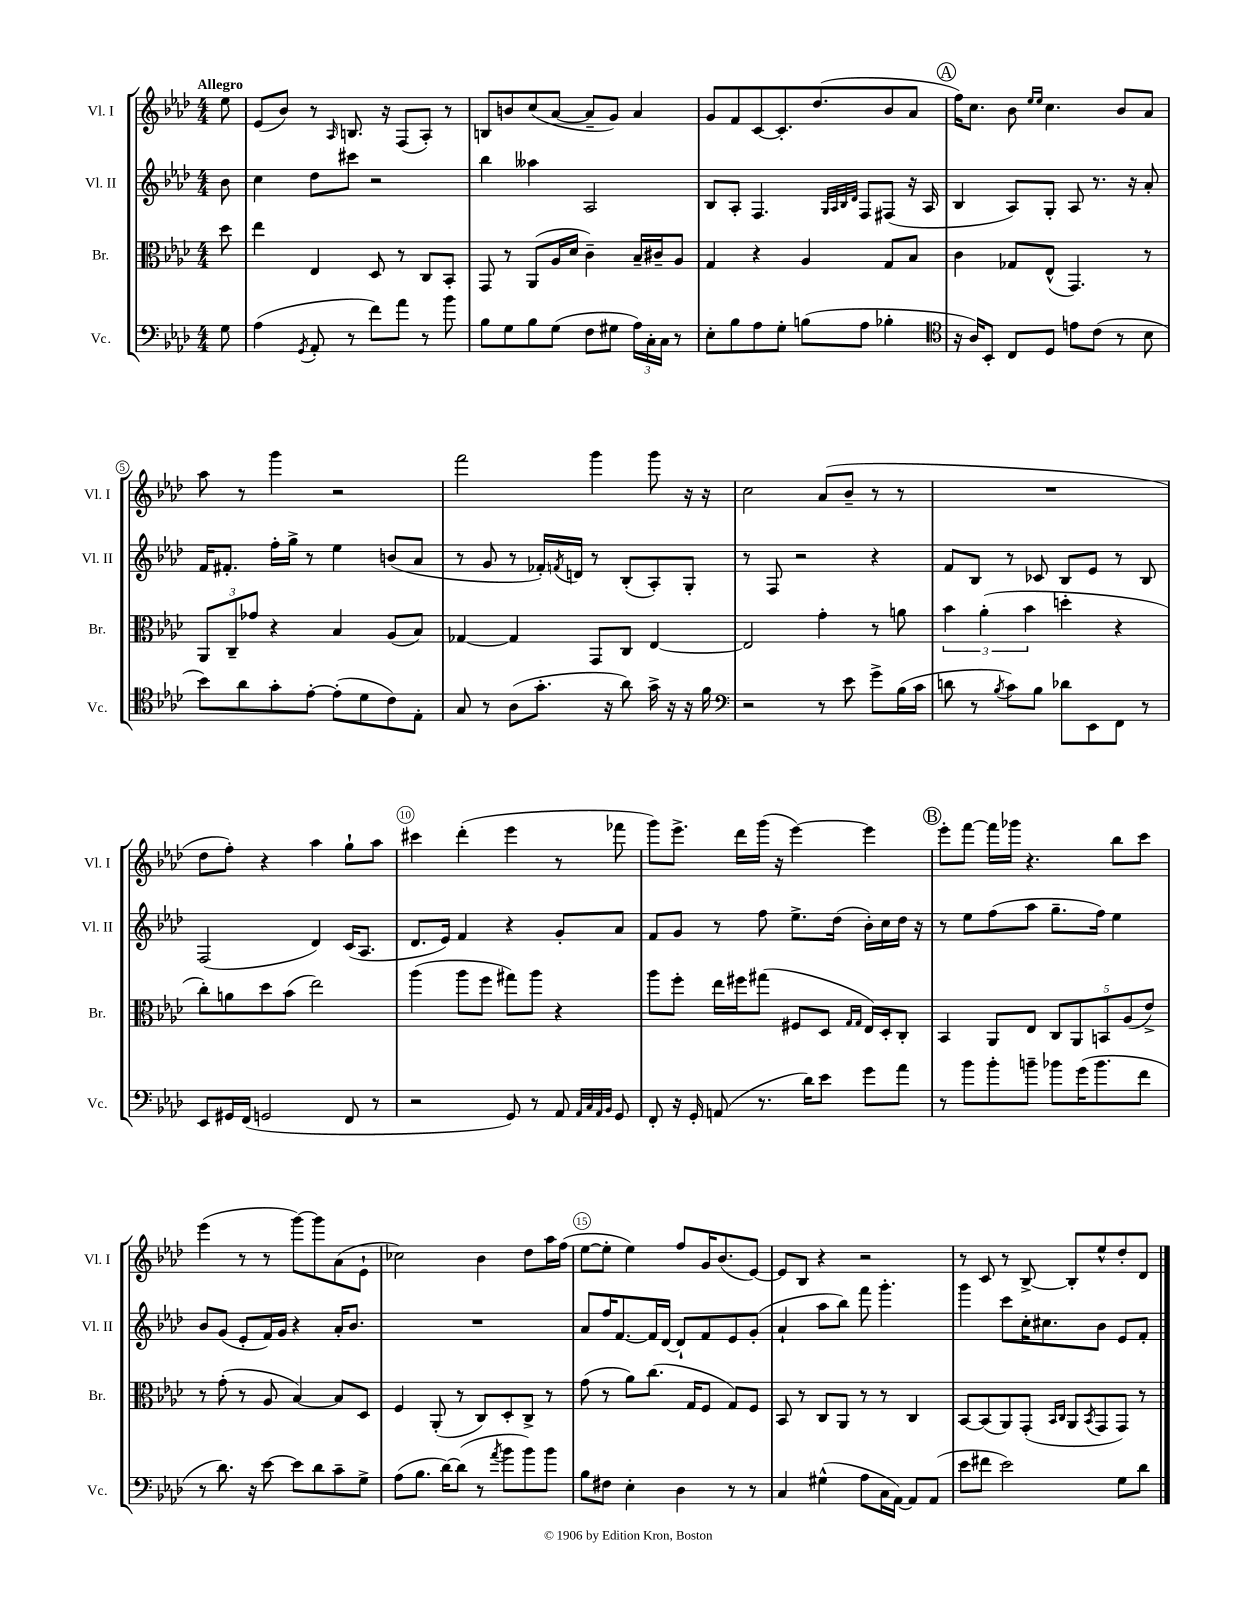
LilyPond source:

<<
\new StaffGroup <<
\new Staff = "s0" \with { instrumentName = "Vl. I" shortInstrumentName = "Vl. I" } {
    \clef treble \key aes \major \numericTimeSignature \time 4/4 \partial 8 \tempo "Allegro"
    ees''8 |
    ees'8( bes'8) r8 \grace { aes16 } b8. r16 f8( aes8-.) r8 |
    b8 b'8 c''8( aes'8~ aes'8-- g'8) aes'4 |
    g'8 f'8 c'8~ c'8.-. des''8.( bes'8 aes'8 |
    \mark \markup { \circle "A" } f''16) c''8. bes'8 \grace { ees''16 ees''16 } c''4. bes'8 aes'8 |
    aes''8 r8 g'''4 r2 |
    f'''2 g'''4 g'''8 r16 r16 |
    c''2 aes'8( bes'8-- r8 r8 |
    R1 |
    des''8 f''8-.) r4 aes''4 g''8-! aes''8 |
    cis'''4 des'''4-.( ees'''4 r8 fes'''8 |
    g'''8) ees'''8.-> des'''16 g'''16( r16 ees'''4~) ees'''4 |
    \mark \markup { \circle "B" } ees'''8-. f'''8~ f'''16 ges'''16 r4. bes''8 c'''8 |
    ees'''4( r8 r8 g'''8~) g'''8 aes'8( ees'8-! |
    ces''2) bes'4 des''8 aes''16 f''16( |
    ees''8~ ees''8-. ees''4) f''8 g'16 bes'8.( ees'8~) |
    ees'8 bes8 r4 r2 |
    r8 c'8 r8 bes8~-> bes8-. ees''8-^ des''8-. des'8 \bar "|." |
}
\new Staff = "s1" \with { instrumentName = "Vl. II" shortInstrumentName = "Vl. II" } {
    \clef treble \key aes \major \numericTimeSignature \time 4/4 \partial 8
    bes'8 |
    c''4 des''8 cis'''8 r2 |
    bes''4 aeses''4 aes2 |
    bes8 aes8-. f4. \grace { g32 aes32 bes32 des'32 } f8 fis8( r16 aes16 |
    \mark \markup { \circle "A" } bes4 aes8) g8-. aes8 r8. r16 aes'8-. |
    f'16 fis'8.-. f''16-. g''16-> r8 ees''4 b'8( aes'8 |
    r8 g'8 r8 fes'16-.) \acciaccatura { f'8 } d'16 r8 bes8-.( aes8-.) g8-. |
    r8 f8 r2 r4 |
    f'8 bes8 r8 ces'8 bes8 ees'8 r8 bes8 |
    f2( des'4) c'16( aes8. |
    des'8. ees'16) f'4 r4 g'8-. aes'8 |
    f'8 g'8 r8 f''8 ees''8.-> des''16( bes'16-.) c''16 des''16 r16 |
    \mark \markup { \circle "B" } r8 ees''8 f''8( aes''8 g''8.-- f''16) ees''4 |
    bes'8 g'8( ees'8-. f'16) g'16 r4 aes'16-. bes'8. |
    R1 |
    aes'8 f''16 f'8.~ f'16 des'16~ des'8-! f'8 ees'8 g'8-.( |
    aes'4-! aes''8 bes''8) f'''8 g'''4.-. |
    g'''4 c'''8 c''16-. cis''8. bes'8 ees'8 f'8-. \bar "|." |
}
\new Staff = "s2" \with { instrumentName = "Br." shortInstrumentName = "Br." } {
    \clef alto \key aes \major \numericTimeSignature \time 4/4 \partial 8
    des''8 |
    ees''4 ees4 des8 r8 c8 bes,8-. |
    g,8 r8 aes,8( aes16 des'16 c'4--) bes16-- cis'16-- aes8 |
    g4 r4 aes4 g8 bes8 |
    \mark \markup { \circle "A" } c'4 ges8 ees8-^( g,4.) r8 |
    \tuplet 3/2 { aes,8 c8-- ges'8 } r4 bes4 aes8( bes8) |
    ges4~ ges4 g,8 c8 ees4~ |
    ees2 g'4-. r8 a'8 |
    \tuplet 3/2 { bes'4 aes'4-.( bes'4 } d''4-. r4 |
    c''8-.) a'8 des''8 bes'8( ees''2) |
    aes''4( aes''8 f''8 gis''8) aes''8 r4 |
    aes''8 f''8-. ees''16 fis''16 gis''8( fis8 des8 \grace { g16 g16 } ees16) des16-. c8-. |
    \mark \markup { \circle "B" } bes,4 aes,8 ees8 \tuplet 5/4 { c8 aes,8 b,8 aes8( ees'8->) } |
    r8 g'8-.( r8 aes8 bes4~) bes8 des8 |
    f4 aes,8-.( r8 c8) des8-. c8-> r8 |
    g'8( r8 aes'8) c''8.( g16 f8 g8) f8 |
    bes,8 r8 c8 aes,8 r8 r8 c4 |
    bes,8~ bes,8( aes,8) g,8-.( \grace { bes,16 c16 } aes,8 \acciaccatura { bes,8 } g,8 g,8) r8 \bar "|." |
}
\new Staff = "s3" \with { instrumentName = "Vc." shortInstrumentName = "Vc." } {
    \clef bass \key aes \major \numericTimeSignature \time 4/4 \partial 8
    g8 |
    aes4( \acciaccatura { g,8 } aes,8-. r8 f'8) aes'8 r8 bes'8 |
    bes8 g8 bes8 g8( f8 gis8 \tuplet 3/2 { aes16) c16-. c16 } r8 |
    ees8-. bes8 aes8 g8-. b8( aes8 bes4-. |
    \mark \markup { \circle "A" } \clef tenor r16 aes16) bes,8-. c8 des8 e'8 c'8( r8 bes8 |
    bes'8) aes'8 g'8-. ees'8~-. ees'8-.( des'8 c'8) ees8-. |
    g8 r8 aes8( g'8.-. r16 aes'8) g'16-> r16 r16 f'16 |
    \clef bass r2 r8 ees'8 g'8-> bes16( c'16 |
    d'8 r8 \acciaccatura { bes8 } c'8) bes8 des'8 ees,8 f,8 r8 |
    ees,8 gis,16 f,16( g,2 f,8 r8 |
    r2 g,8) r8 aes,8 \grace { aes,32 c32 aes,32 bes,32 } g,8 |
    f,8-. r16 g,16-. a,8( r8. des'16) ees'8 g'8 aes'8 |
    \mark \markup { \circle "B" } r8 bes'8 bes'8-. b'8-- bes'8 g'16( bes'8. f'8 |
    r8 des'8.) r16 ees'8~ ees'8 des'8 c'8-- g8-> |
    aes8( bes8. des'16~) des'8( r8 \acciaccatura { aes'8 } bes'8 bes'8) bes'8 |
    bes8 fis8 ees4-. des4 r8 r8 |
    c4 gis4-^( aes8 c16 aes,16~) aes,8 aes,8( |
    ees'8 fis'8 ees'2) g8 des'8 \bar "|." |
}
>>
>>
\layout { \context { \Score \override BarNumber.break-visibility = ##(#f #t #t) barNumberVisibility = #(every-nth-bar-number-visible 5) \override BarNumber.stencil = #(make-stencil-circler 0.1 0.3 ly:text-interface::print) } }
